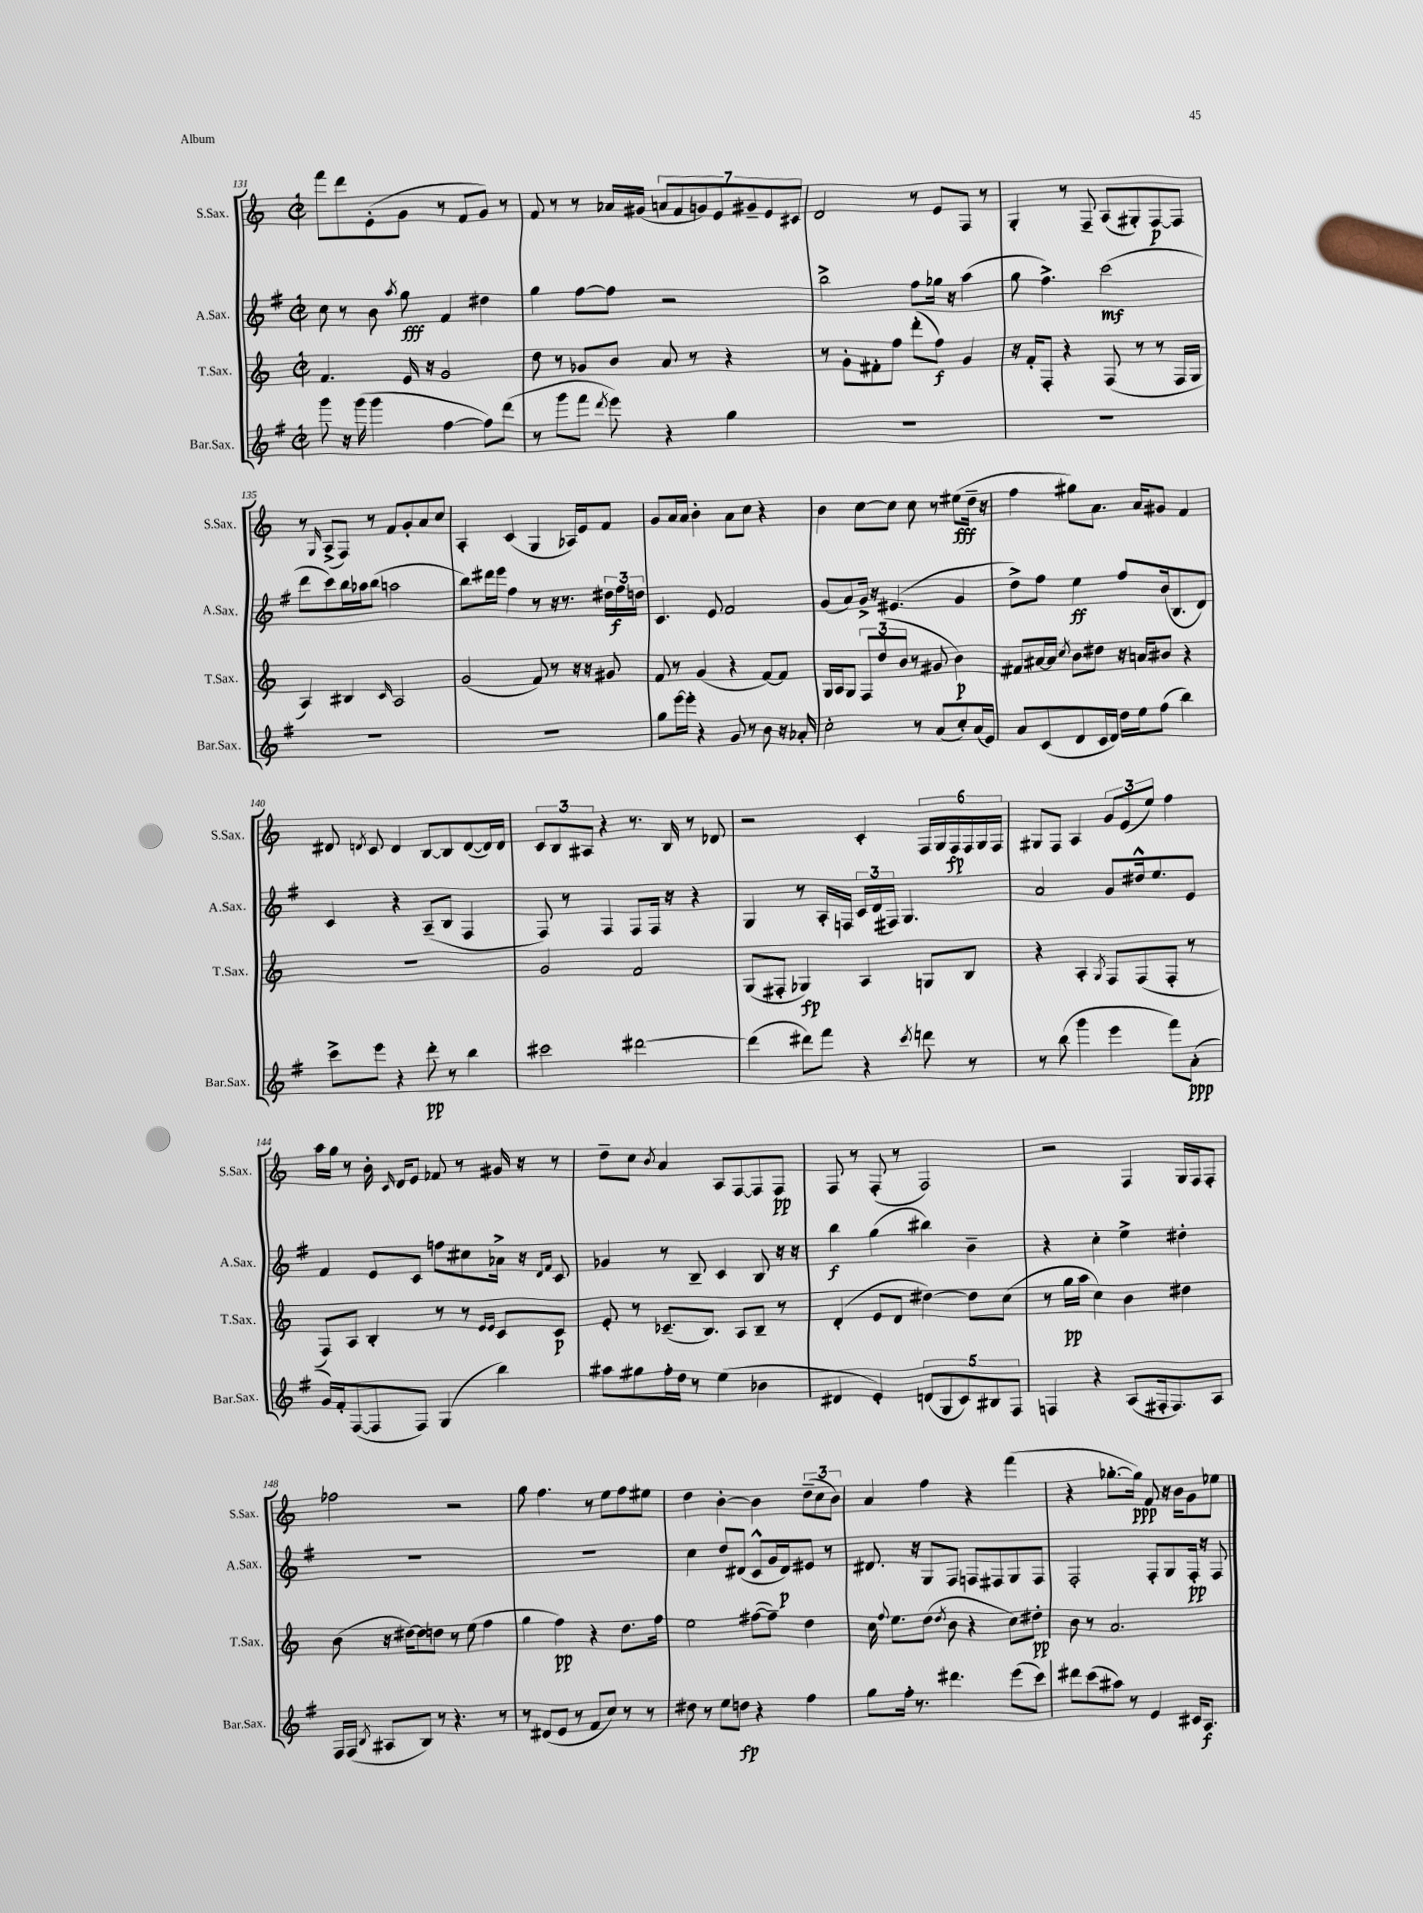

**kern	**dynam	**kern	**dynam	**kern	**dynam	**kern	**dynam
*part4	*part4	*part3	*part3	*part2	*part2	*part1	*part1
*staff4	*staff4	*staff3	*staff3	*staff2	*staff2	*staff1	*staff1
*I"Bar.Sax.	*	*I"T.Sax.	*	*I"A.Sax.	*	*I"S.Sax.	*
*I'Bar.Sax.	*	*I'T.Sax.	*	*I'A.Sax.	*	*I'S.Sax.	*
*clefG2	*	*clefG2	*	*clefG2	*	*clefG2	*
*k[f#]	*	*k[]	*	*k[f#]	*	*k[]	*
*M2/2	*	*M2/2	*	*M2/2	*	*M2/2	*
*met(c|)	*	*met(c|)	*	*met(c|)	*	*met(c|)	*
=131	=131	=131	=131	=131	=131	=131	=131
8ggg\	.	4.f/	.	8cc\	.	8fff\L	.
16r	.	.	.	8r	.	8ddd\	.
(16ggg\	.	.	.	.	.	.	.
4ggg\	.	.	.	8b\	.	(8e'\	.
.	.	.	.	8qaa/	.	.	.
.	.	16e/	.	8gg\	fff	8g\J	.
.	.	16r	.	.	.	.	.
[4ff#\	.	2g/	.	4f#/	.	8r	.
.	.	.	.	.	.	8f/L	.
8ff#\L])	.	.	.	4dd#X\	.	8g/J)	.
(8ddd\J	.	.	.	.	.	8r	.
=132	=132	=132	=132	=132	=132	=132	=132
8r	.	8dd\	.	4gg\	.	8f/	.
8ggg\L	.	8r	.	.	.	8r	.
8fff#\J	.	8g-X/L	.	[8ff#\L	.	8r	.
8qddd/	.	.	.	.	.	.	.
8eee\)	.	8b/J	.	8ff#\J]	.	16a-X/LL	.
.	.	.	.	.	.	(16g#X/JJ	.
4r	.	8a/	.	2r	.	14an/L	.
.	.	.	.	.	.	14f/	.
.	.	8r	.	.	.	.	.
.	.	.	.	.	.	14gn/)	.
.	.	.	.	.	.	14e/	.
4gg\	.	4r	.	.	.	.	.
.	.	.	.	.	.	14g#X~/	.
.	.	.	.	.	.	14e/	.
.	.	.	.	.	.	14c#X/J	.
=133	=133	=133	=133	=133	=133	=133	=133
1r	.	8r	.	2bb^\	.	2d/	.
.	.	8g'\L	.	.	.	.	.
.	.	8f#X'\	.	.	.	.	.
.	.	8ff\J	.	.	.	.	.
.	.	(8ddd'\L	.	8ff#\L	.	8r	.
.	.	8ff\J)	f	16gg-X\Jk	.	8e/L	.
.	.	.	.	16r	.	.	.
.	.	4g/	.	(4aa\	.	8F/J	.
.	.	.	.	.	.	8r	.
=134	=134	=134	=134	=134	=134	=134	=134
1r	.	16r	.	8gg\	.	4G'/	.
.	.	16f'/KL	.	.	.	.	.
.	.	8F'/J	.	4.ff#^\)	.	.	.
.	.	4r	.	.	.	8r	.
.	.	.	.	.	.	8F~/	.
.	.	(8F/	.	(2ccc\	mf	(8A/L	.
.	.	8r	.	.	.	8G#X'/)	.
.	.	8r	.	.	.	[8F/	p
.	.	16F/LL	.	.	.	8F/J]	.
.	.	16G/JJ	.	.	.	.	.
!!LO:LB:g=z
=135	=135	=135	=135	=135	=135	=135	=135
1r	.	4A/)	.	8ddd\L	.	8r	.
.	.	.	.	.	.	16qqG/	.
.	.	.	.	8ccc\)	.	(8A^/L	.
.	.	4B#X/	.	16bb\L	.	8F/J)	.
.	.	.	.	16aa-X\J	.	.	.
.	.	.	.	(8bb\J	.	8r	.
.	.	16qqc/	.	.	.	.	.
.	.	2A/	.	2aan\	.	8f/L	.
.	.	.	.	.	.	8g'/	.
.	.	.	.	.	.	8a/	.
.	.	.	.	.	.	8cc/J	.
=136	=136	=136	=136	=136	=136	=136	=136
1r	.	(2g/	.	8bb\L)	.	4A'/	.
.	.	.	.	16ddd#X\L	.	.	.
.	.	.	.	16eee\JJ	.	.	.
.	.	.	.	4ff#\	.	(4c/	.
.	.	8f/)	.	8r	.	4G/	.
.	.	8r	.	16r	.	.	.
.	.	.	.	8.r	.	.	.
.	.	16r	.	.	.	16A-X/LL)	.
.	.	16r	.	.	.	16e/J	.
.	.	8g#X/	.	24dd#X\LL	.	8f/J	.
.	.	.	.	24ff#\	f	.	.
.	.	.	.	24ddn\JJ	.	.	.
=137	=137	=137	=137	=137	=137	=137	=137
8gg\L	.	8f/	.	4.c/	.	8g/L	.
[16eee\L	.	8r	.	.	.	16a/L	.
16eee'\JJ]	.	.	.	.	.	16a/JJ	.
4r	.	(4g/	.	.	.	4b'\	.
.	.	.	.	8e/	.	.	.
8g/	.	4r	.	2f#/	.	8a\L	.
8r	.	.	.	.	.	8cc\J	.
8b\	.	[8f/L)	.	.	.	4r	.
16r	.	8f/J]	.	.	.	.	.
16a-X'/	.	.	.	.	.	.	.
=138	=138	=138	=138	=138	=138	=138	=138
2cc'\	.	16G/LL	.	(8g/L	.	4b\	.
.	.	16A/J	.	.	.	.	.
.	.	8G/J	.	8a/)	.	.	.
.	.	12F/L	.	16g^/Jk	.	[8cc\L	.
.	.	.	.	16r	.	.	.
.	.	(12dd/	.	.	.	.	.
.	.	.	.	(4.e#X/	.	8cc\J]	.
.	.	12b/J	.	.	.	.	.
8r	.	8r	.	.	.	8cc\	.
(8a/L	.	8g#X/	.	.	.	8r	.
8cc'/)	.	4b\)	p	4g/	.	(8ee#X\L	fff
(16a/L	.	.	.	.	.	16dd~\Jk	.
16e/JJ)	.	.	.	.	.	16r	.
=139	=139	=139	=139	=139	=139	=139	=139
8a/L	.	8f#X/L	.	8dd^\L)	.	4ff\	.
(8c/	.	[16a#X/L	.	8ff#\J	.	.	.
.	.	16a#/JJ]	.	.	.	.	.
.	.	8qcc/	.	.	.	.	.
8d/	.	8b\L	.	4ee\	ff	8gg#X\L)	.
16c/L	.	8dd#X\J	.	.	.	8.a\J	.
16d/JJ)	.	.	.	.	.	.	.
16dd\LL	.	16r	.	8ff#/L	.	.	.
16ee\J	.	16an/KL	.	.	.	16a/KL	.
(8ff#\J	.	8b#X/J	.	(16b/k	.	8g#X/J	.
.	.	.	.	8.B/	.	.	.
4bb\)	.	4r	.	.	.	4f/	.
.	.	.	.	8d/J)	.	.	.
!!LO:LB:g=z
=140	=140	=140	=140	=140	=140	=140	=140
8ccc^\L	.	1r	.	4c/	.	8d#X/	.
.	.	.	.	.	.	8qdn/	.
8eee\J	.	.	.	.	.	8c/	.
4r	.	.	.	4r	.	4d/	.
8ddd'\	pp	.	.	(8A~/L	.	[8B/L	.
8r	.	.	.	8B/J	.	8B/]	.
4bb\	.	.	.	4F#/	.	([8d/	.
.	.	.	.	.	.	16d/L])	.
.	.	.	.	.	.	16d/JJ	.
=141	=141	=141	=141	=141	=141	=141	=141
2ccc#X\	.	2g/	.	8F#/)	.	12c/L	.
.	.	.	.	.	.	12B/	.
.	.	.	.	8r	.	.	.
.	.	.	.	.	.	12A#X/J	.
.	.	.	.	4F#/	.	4r	.
[2ddd#X\	.	2f/	.	8F#/L	.	8.r	.
.	.	.	.	16F#/Jk	.	.	.
.	.	.	.	16r	.	16B/	.
.	.	.	.	4r	.	8r	.
.	.	.	.	.	.	8d-X/	.
=142	=142	=142	=142	=142	=142	=142	=142
(4ddd#\]	.	(8G/L	.	4G/	.	2r	.
.	.	8F#X'/J	.	.	.	.	.
8ddd#X\L)	.	4G-X/)	fp	8r	.	.	.
8fff#\J	.	.	.	16A'/LL	.	.	.
.	.	.	.	16Fn/JJ	.	.	.
4r	.	4A/	.	24c/LL	.	4c'/	.
.	.	.	.	(24d/	.	.	.
.	.	.	.	24F#X/JJ)	.	.	.
.	.	.	.	4.G/	.	.	.
8qccc/	.	.	.	.	.	.	.
8dddn\	.	8Gn/L	.	.	.	24F/LL	.
.	.	.	.	.	.	24G/	.
.	.	.	.	.	.	24F/	fp
8r	.	8B/J	.	.	.	24F/	.
.	.	.	.	.	.	24G/	.
.	.	.	.	.	.	24F/JJ	.
=143	=143	=143	=143	=143	=143	=143	=143
8r	.	4r	.	2a/	.	8G#X/L	.
(8bb\	.	.	.	.	.	8F/J	.
4ggg\	.	4A'/	.	.	.	4A/	.
.	.	8qG/	.	.	.	.	.
4eee\	.	8F/L	.	8g/L	.	12g/L	.
.	.	.	.	.	.	(12e/	.
.	.	(8F/	.	16dd#X^^/k	.	.	.
.	.	.	.	.	.	12ee/J)	.
.	.	.	.	8.ee/	.	.	.
8fff#\L)	.	8F'/J	.	.	.	4ff\	.
(8a'\J	ppp	8r	.	8e/J	.	.	.
!!LO:LB:g=z
=144	=144	=144	=144	=144	=144	=144	=144
16g/LL)	.	8F/L)	.	4f#/	.	16aa\LL	.
16f#'/J	.	.	.	.	.	16gg\JJ	.
([8F#/	.	8A/J	.	.	.	8r	.
8F#/]	.	4B'/	.	8e/L	.	16b'\	.
.	.	.	.	.	.	16qqc/	.
.	.	.	.	.	.	16d/KL	.
8F#/J)	.	.	.	8c/J	.	8e/J	.
(4G/	.	8r	.	8ffn\L	.	8f-X/	.
.	.	8r	.	8cc#X\	.	8r	.
.	.	16qqe/LL	.	.	.	.	.
.	.	16qqe/JJ	.	.	.	.	.
4bb\)	.	8c/L	.	16a-X^\Jk	.	16g#X/	.
.	.	.	.	16r	.	16r	.
.	.	.	.	16qqd/LL	.	.	.
.	.	.	.	16qqf#/JJ	.	.	.
.	.	8c/J	p	8c/	.	8r	.
=145	=145	=145	=145	=145	=145	=145	=145
8aa#X\L	.	8e'/	.	4g-X/	.	8dd~\L	.
8gg#X\	.	8r	.	.	.	8cc\J	.
.	.	.	.	.	.	8qb/	.
16ff#'\L	.	(8.c-X~/L	.	8r	.	4a/	.
16dd\JJ	.	.	.	.	.	.	.
8r	.	.	.	8B~/	.	.	.
.	.	8.B/J)	.	.	.	.	.
(4ee\	.	.	.	4c/	.	8A/L	.
.	.	8A/L	.	.	.	[8F/	.
4b-X\	.	8B~/J	.	8B/	.	8F/]	.
.	.	8r	.	16r	.	8F/J	pp
.	.	.	.	16r	.	.	.
=146	=146	=146	=146	=146	=146	=146	=146
4d#X/	.	(4d'/	.	4bb\	f	8F/	.
.	.	.	.	.	.	8r	.
4e'/)	.	8e/L	.	(4gg\	.	(8F'/	.
.	.	8d/J	.	.	.	8r	.
(10dn/L	.	[4dd#X\)	.	4bb#X\)	.	2F/)	.
10G/	.	.	.	.	.	.	.
10c/)	.	.	.	.	.	.	.
.	.	8dd#\L]	.	4b~\	.	.	.
10B#X/	.	.	.	.	.	.	.
.	.	(8cc\J	.	.	.	.	.
10F#/J	.	.	.	.	.	.	.
=147	=147	=147	=147	=147	=147	=147	=147
4Fn/	.	8r	.	4r	.	2r	.
.	.	16gg\LL	pp	.	.	.	.
.	.	16aa\JJ	.	.	.	.	.
4r	.	4cc\)	.	4cc'\	.	.	.
(8A/L	.	4b\	.	4ee^\	.	4F/	.
16F#X'/k	.	.	.	.	.	.	.
8.F#/)	.	.	.	.	.	.	.
.	.	4dd#X\	.	4dd#X'\	.	16G/LL	.
.	.	.	.	.	.	16F/J	.
8A/J	.	.	.	.	.	8F'/J	.
!!LO:LB:g=z
=148	=148	=148	=148	=148	=148	=148	=148
16F#/LL	.	(8b\	.	1r	.	2ff-X\	.
(16F#/JJ	.	.	.	.	.	.	.
8qB/	.	.	.	.	.	.	.
8A#X/L	.	16r	.	.	.	.	.
.	.	[16dd#X\KL)	.	.	.	.	.
8B/J)	.	8dd#\]	.	.	.	.	.
8r	.	8ddn\J	.	.	.	.	.
4.r	.	8r	.	.	.	2r	.
.	.	(8ee\	.	.	.	.	.
.	.	4ff\	.	.	.	.	.
8r	.	.	.	.	.	.	.
=149	=149	=149	=149	=149	=149	=149	=149
8r	.	4gg\	.	1r	.	8gg\	.
(8d#X/L	.	.	.	.	.	4.ff\	.
8e/J	.	4ff\)	pp	.	.	.	.
8r	.	.	.	.	.	.	.
8f#/L	.	4r	.	.	.	8r	.
8cc/J)	.	.	.	.	.	8ee\L	.
8r	.	8.dd\L	.	.	.	8ff\	.
8r	.	.	.	.	.	8ee#X\J	.
.	.	16ff\Jk	.	.	.	.	.
=150	=150	=150	=150	=150	=150	=150	=150
8dd#X\	.	2ee\	.	4cc\	.	4dd\	.
8r	.	.	.	.	.	.	.
8ee\L	.	.	.	8dd/L	.	[4b'\	.
8ddn\J	fp	.	.	(8d#X/J	.	.	.
4r	.	([8ff#X\L	.	8c^^/L	.	4b\]	.
.	.	8ff#~\J])	.	16g/L	.	.	.
.	.	.	.	16d#/J)	p	.	.
4ff#\	.	4dd\	.	8e#X/J	.	(12dd~\L	.
.	.	.	.	.	.	12cc\	.
.	.	.	.	8r	.	.	.
.	.	.	.	.	.	12b\J)	.
=151	=151	=151	=151	=151	=151	=151	=151
8gg\L	.	16cc\	.	8.d#X/	.	4a/	.
.	.	8qqff/	.	.	.	.	.
.	.	8.ee\L	.	.	.	.	.
16ff#'\Jk	.	.	.	.	.	.	.
8.r	.	.	.	16r	.	.	.
.	.	(8dd\J	.	8G/L	.	4ff\	.
.	.	8qdd/	.	.	.	.	.
4.ddd#X\	.	8b\	.	8F#/J	.	.	.
.	.	4r	.	8Fn/L	.	4r	.
.	.	.	.	8F#X/	.	.	.
(8eee\L	.	8cc\L)	.	8G/	.	(4fff\	.
8ccc\J)	.	8dd#X'\J	pp	8F#/J	.	.	.
=152	=152	=152	=152	=152	=152	=152	=152
8ddd#X\L	.	8b\	.	2F#'/	.	4r	.
(8ccc\	.	8r	.	.	.	.	.
8aa#X\J)	.	2.a/	.	.	.	[8.gg-X'\L	.
8r	.	.	.	.	.	.	.
.	.	.	.	.	.	16gg-\Jk])	ppp
4e/	.	.	.	8F#'/L	.	8f/	.
.	.	.	.	8G/	.	16r	.
.	.	.	.	.	.	16b\KL	.
16c#X/KL	.	.	.	16F#'/Jk	pp	8g\	.
8.A/J	f	.	.	16r	.	.	.
.	.	.	.	8F#/	.	8ee-X\J	.
==	==	==	==	==	==	==	==
*-	*-	*-	*-	*-	*-	*-	*-
